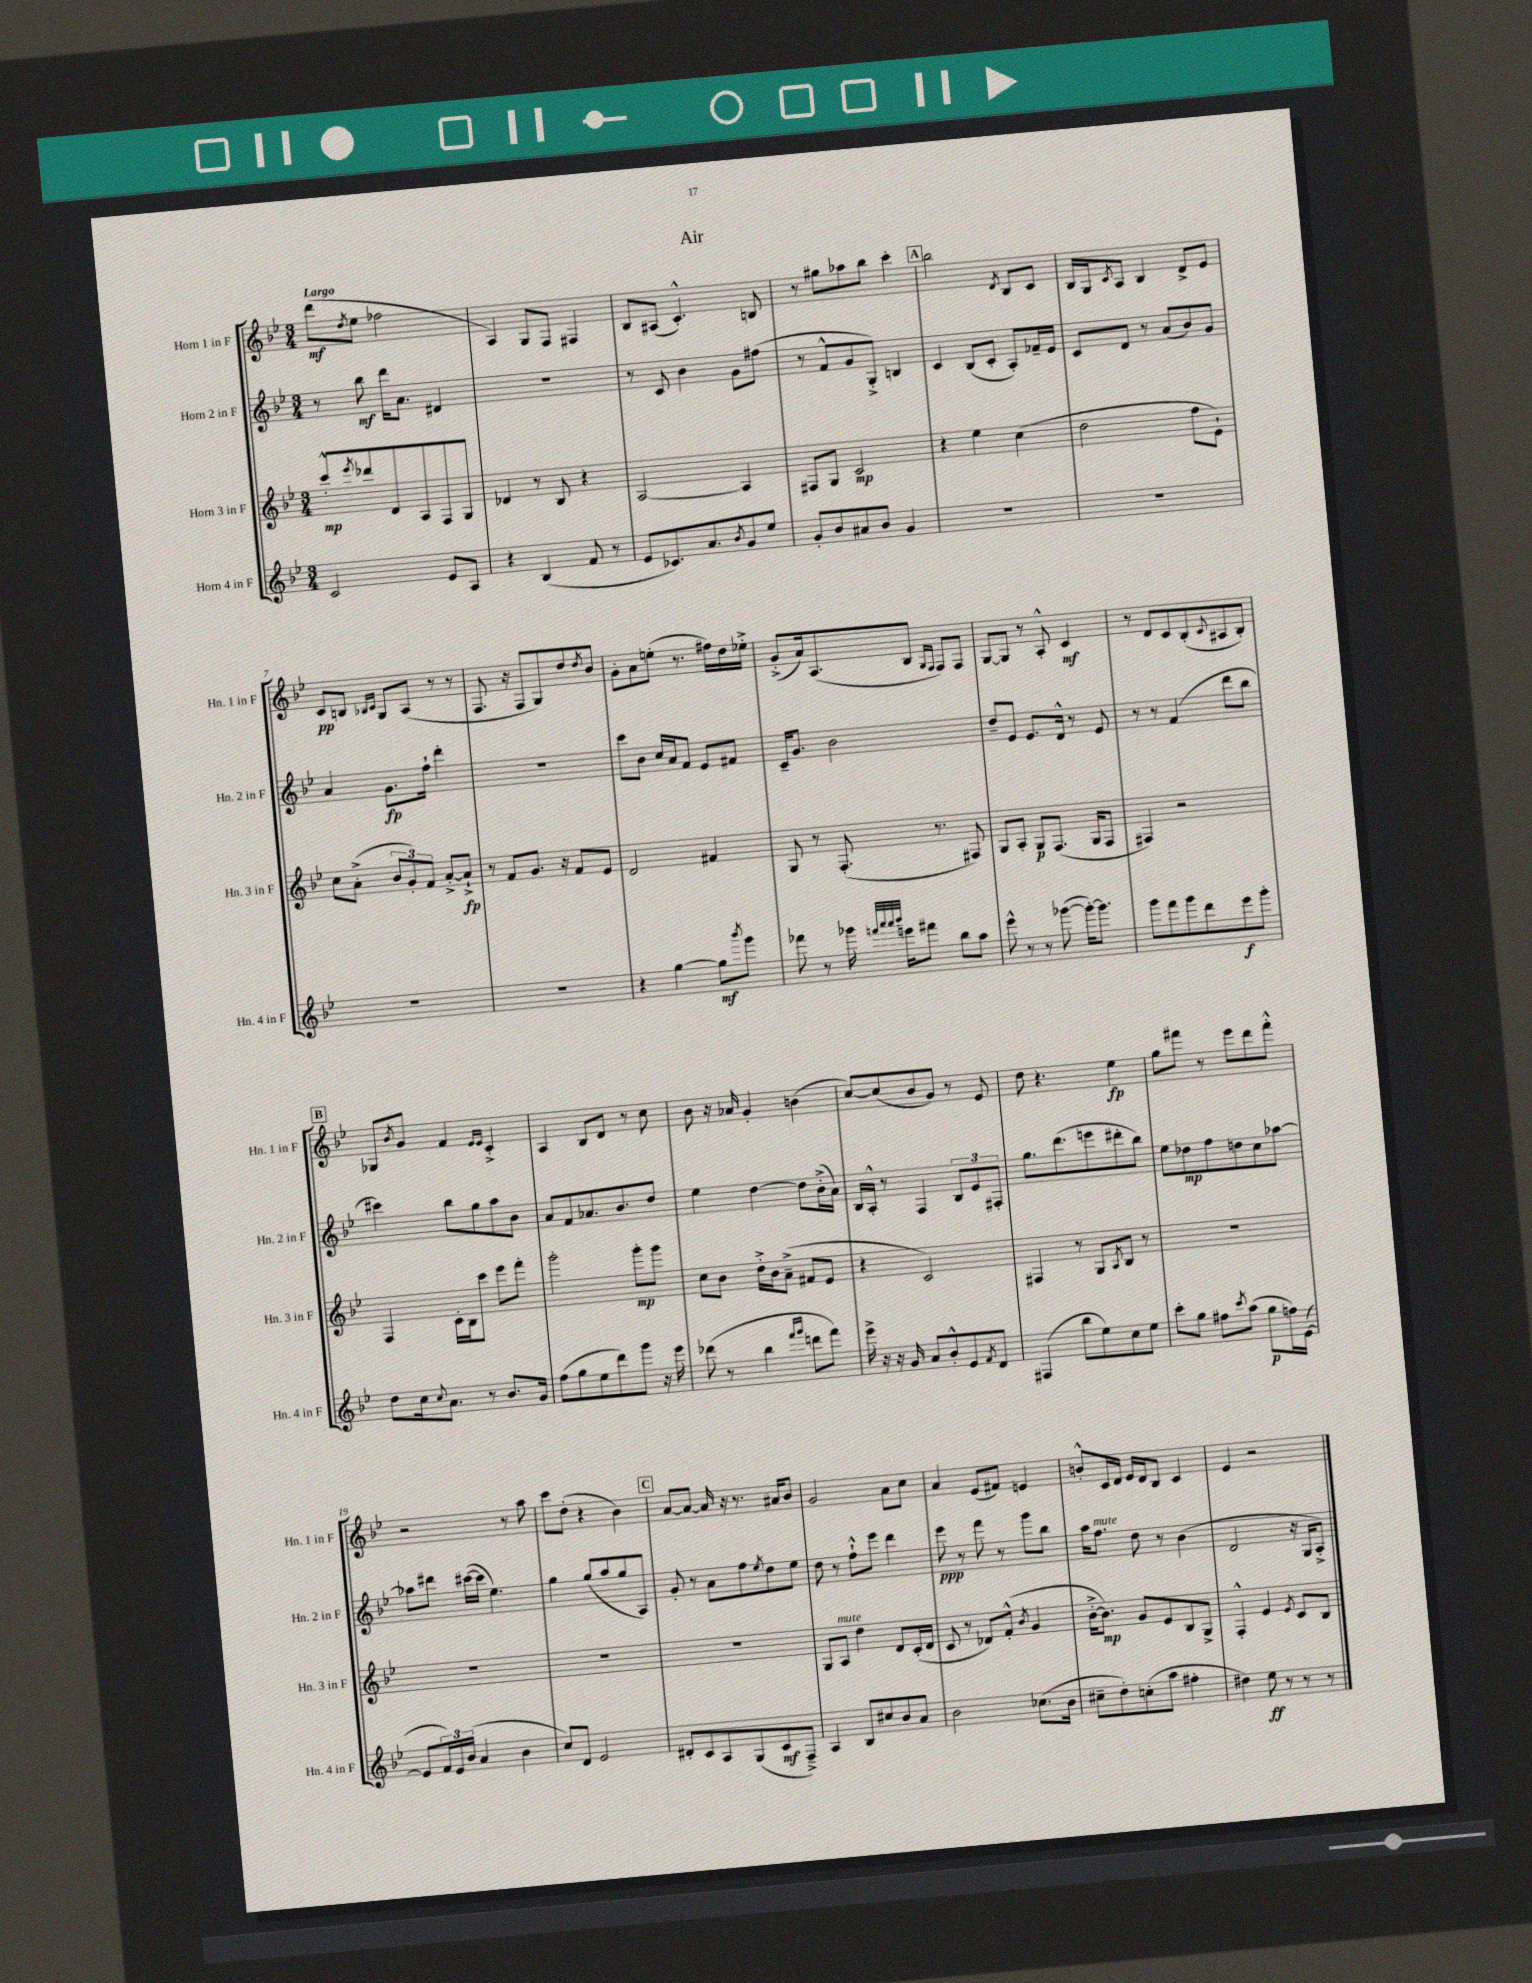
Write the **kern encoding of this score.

**kern	**kern	**kern	**kern
*staff4	*staff3	*staff2	*staff1
*clefG2	*clefG2	*clefG2	*clefG2
*k[b-e-]	*k[b-e-]	*k[b-e-]	*k[b-e-]
*M3/4	*M3/4	*M3/4	*M3/4
2c/	8ccc'^^/L	8r	(8ddd\L
.	8qeee-/	.	8qdd/
.	8ddd-/	8bb-\	8ee-\J
.	8d/	16ddd\LK	2ff-\
.	.	8.a\J	.
.	8A/	.	.
8e-/L	8F/	4d#/	.
8A/J	8G/J	.	.
=	=	=	=
4r	4d-/	2.r	4A/)
(4B-/	8r	.	8G/L
.	8B-/	.	8F/J
8f/	4r	.	4F#/
8r	.	.	.
=	=	=	=
8e-/L	[2A/	8r	8B-/L
8.c-/)	.	8c/	(8A#/J
.	.	4b-\	4.c'^^/)
8.a/	.	.	.
8qb-/	.	.	.
8g/	4A/]	8g\L	.
8ee-/J	.	(8ff#\J	8B/
=	=	=	=
8g'/L	8F#/L	8r	8r
8b-/	8G/J	8f^^/L	8gg#\L
8a#/	2c/	8g/	8aa-\
8b-/J	.	8G'^/J)	8bb-\J
4g/	.	4B/	4ccc'\
=	=	=	=
2.r	4r	4c/	2bb-\
.	4ee-\	(8B-/L	.
.	.	8c'/J	.
.	.	.	8qd/
.	(4cc\	8A'/L)	8B-/L
.	.	16f-~/L	8c/J
.	.	16e-/JJ	.
=	=	=	=
2.r	2dd\	8c/L	16B-/LL
.	.	.	16G/J
.	.	.	8qc/
.	.	8d/J	8A/J
.	.	8r	4B-/
.	.	(8a/L	.
.	8ff\L	8b-/)	8d^/L
.	8e-`\J)	8g/J	8e-/J
=	=	=	=
2.r	8cc\L	4a/	8c/L
.	(8a'^\J	.	8B/J
.	.	.	16qqB-/LL
.	.	.	16qqc/JJ
.	12b-/L	8.g\L	8G/L
.	12g'/)	.	.
.	.	.	(8A/J
.	12f/J	.	.
.	.	16ff`\Jk	.
.	[8a'^/L	4ddd'\	8r
.	8a`^/]J	.	8r
=	=	=	=
2.r	8r	2.r	8.F/
.	8f/L	.	.
.	.	.	16r
.	8.g/J	.	8F/L
.	.	.	8G/)
.	16r	.	.
.	8f/L	.	8dd/
.	.	.	8qdd/
.	8e-/J	.	8b-/J
=	=	=	=
4r	2d/	8ccc\L	8g'\L
.	.	8b-\J	8a\
[4gg\	.	16cc/LL	(8ee'\J
.	.	16a/J	.
.	.	8f/J	8.r
8gg\]L	4f#/	8e-/L	.
.	.	.	16ff#\LL)
8qbbb-/	.	.	.
8ggg\J	.	8f#/J	16dd\
.	.	.	16ee-'^\JJ
=	=	=	=
8fff-\	8G/	16c~/LK	(8g'^/L
.	.	8.g/J	.
8r	8r	.	16a/k)
.	.	.	(8.A/
16ggg-\	(8.F'/	2b-\	.
32qqfff/LLL	.	.	.
32qqaaa/	.	.	.
32qqaaa/	.	.	.
32qqbbb-/JJJ	.	.	.
16eee\LK	.	.	.
8fff#\J	.	.	8B-/J
.	8.r	.	.
.	.	.	16qqG/LL
.	.	.	16qqF/JJ
8bb-\L	.	.	8F/L)
8aa\J	8F#/)	.	8F/J
=	=	=	=
8eee-^^\	8G/L	8dd~/L	[8G/L
8r	8A'/J	8e-/J	8G/]J
8r	8G/L	8.e-/L	8r
([8ggg-\	(8.F/J	.	8A'^^/
.	.	16d^^/Jk	.
16ggg-'\_LK)	.	8r	4c/
8.ggg-\]J	16G/LK	.	.
.	8F/J	8e-/	.
=	=	=	=
8ggg\L	4F#/)	8r	8r
8fff\	.	8r	8d/L
8ggg\	2r	(4f/	8c/
8ddd\	.	.	(8B-'/
.	.	.	8qqc/
8eee-\	.	8ddd\L	8A#/
8ggg'\J	.	8bb-\J	8B-'/J)
=	=	=	=
8dd\L	4F/	4ccc#\)	8G-/L
.	.	.	8qb-/
16cc\k	.	.	8g/J
8qqcc/	.	.	.
8.a\J	.	.	.
.	16c'\LL	8bb-\L	4f/
.	16B-\J	.	.
8r	8ccc\J	8gg\	.
.	.	.	16qqe-/LL
.	.	.	16qqe-/JJ
8.b-/L	8eee-\L	8aa\	4c'^/
.	8fff'\J	8b-\J	.
16g/Jk	.	.	.
=	=	=	=
(8ff\L	2ggg'\	8a/L	4A/
8gg\	.	8f/	.
8ee-\	.	8.a-/	8B-/L
8ddd\)	.	.	8d/J
.	.	8.b-/	.
8ggg\J	8ggg'\L	.	8r
16r	8ggg\J	8dd/J	8cc\
16eee-\	.	.	.
=	=	=	=
(8ddd-\	8cc\L	4ee-\	8b-\
8r	8b-\J	.	16r
.	.	.	16a-/
4bb-\	16dd'^\LL	[4dd\	4g'/
.	16b-\J	.	.
.	(8a~^\J	.	.
16qqfff/LL	.	.	.
16qqggg/JJ	.	.	.
8ddd\L	8f#/L	8dd\]L	(4b\
8fff\J)	8e-/J	(16b-'^\L	.
.	.	16a\JJ)	.
=	=	=	=
16eee-^\	4r	16B-/LL	[8cc/L)
16r	.	16A'^^/JJ	.
16r	.	8r	(8cc/]
16g/	.	.	.
8a/L	2c/)	4F/	8b-/
8b-'^^/	.	.	8g/J)
8e-/	.	12B-/L	8r
.	.	12e-/	.
8qf/	.	.	.
8d/J	.	.	8e-/
.	.	12F#'/J	.
=	=	=	=
(4F#/	4F#/	8.gg\L	8dd\
.	.	.	4.r
.	.	(8.ddd\	.
8bb-\L	8r	.	.
8ee-\)	8G/L	8eee\	.
.	8qA/	.	.
8cc\	8B-/J	8ddd#'\	4ee-\
8ee-\J	8r	8bb-\J)	.
=	=	=	=
8ccc'\L	2.r	8ee-\L	8gg\L
8gg\J	.	8dd-\	8fff#\J
8ff#\L	.	8ff\	8r
8qccc/	.	.	.
(8aa\J	.	8dd\	8eee-\L
8gg\L	.	8cc\	8ddd\
16ff\L)	.	[8aa-\J	8fff#'^^\J
([16e-\JJ	.	.	.
=	=	=	=
8e-/]L	2.r	8aa-\]L	2r
24f/L)	.	8ddd#\J	.
24e-/	.	.	.
(24b-/JJ	.	.	.
4a/	.	([16ccc#\LL	.
.	.	16ccc#\]JJ	.
.	.	4.ee-\)	.
4b-\	.	.	8r
.	.	.	8aa\
=	=	=	=
8cc/L)	2.r	4gg\	8ccc\L
8d/J	.	.	(8dd'\J
2e-/	.	(8gg/L	4r
.	.	8aa/	.
.	.	8gg/	4b-\)
.	.	8A/J)	.
=	=	=	=
8d#'/L	2.r	8g'/	[8a/L
8c/	.	8r	8a/_J
8A/	.	8a\L	16a/]
.	.	.	16r
(8G/	.	8ff\	8.r
.	.	8qee-/	.
8c/	.	8dd\	.
.	.	.	16a#/LK
8F~^/J)	.	8ee-\J	8b-/J
=	=	=	=
4A/	8G/L	8dd\	2g/
.	8A/J	8r	.
8B-/L	4dd\	8ff`^^\L	.
8cc#/	.	8eee-\J	.
8b-/	8d/L	4ddd\	8a\L
8a/J	(16c'/L	.	8cc\J
.	16d/JJ	.	.
=	=	=	=
2b-\	8c/	8eee-\	4a/
.	8r	8r	.
.	8d-/L)	8fff\	(8e-/L
.	(8f'^^/J	8r	8f#/J)
.	8qb-/	.	.
(8.cc-\L	4g/	8ggg\L	4e/
.	.	8bb-\J	.
16b-\Jk	.	.	.
=	=	=	=
8cc#~\L	[16b-'^\LK	16aa\LK	8b'^^/L
.	8.b-\]J)	8.ff\J	.
8dd'\)	.	.	16c/L
.	.	.	16d/JJ
(8cc'\	8g/L	8dd\	16e-/LL
.	.	.	16d/J
8aa\J	8e-/	8r	8B-/J
4ff#'\	8B-/	(4b-\	4c/
.	8G^/J	.	.
=	=	=	=
4dd#\)	4F'^^/	2d/	4e-/
8ee-\	4e-/	.	2r
8r	.	.	.
.	8qe-/	.	.
8r	8c/L	16r	.
.	.	16G/LK	.
8r	8B-/J	8A'^/J)	.
==	==	==	==
*-	*-	*-	*-
